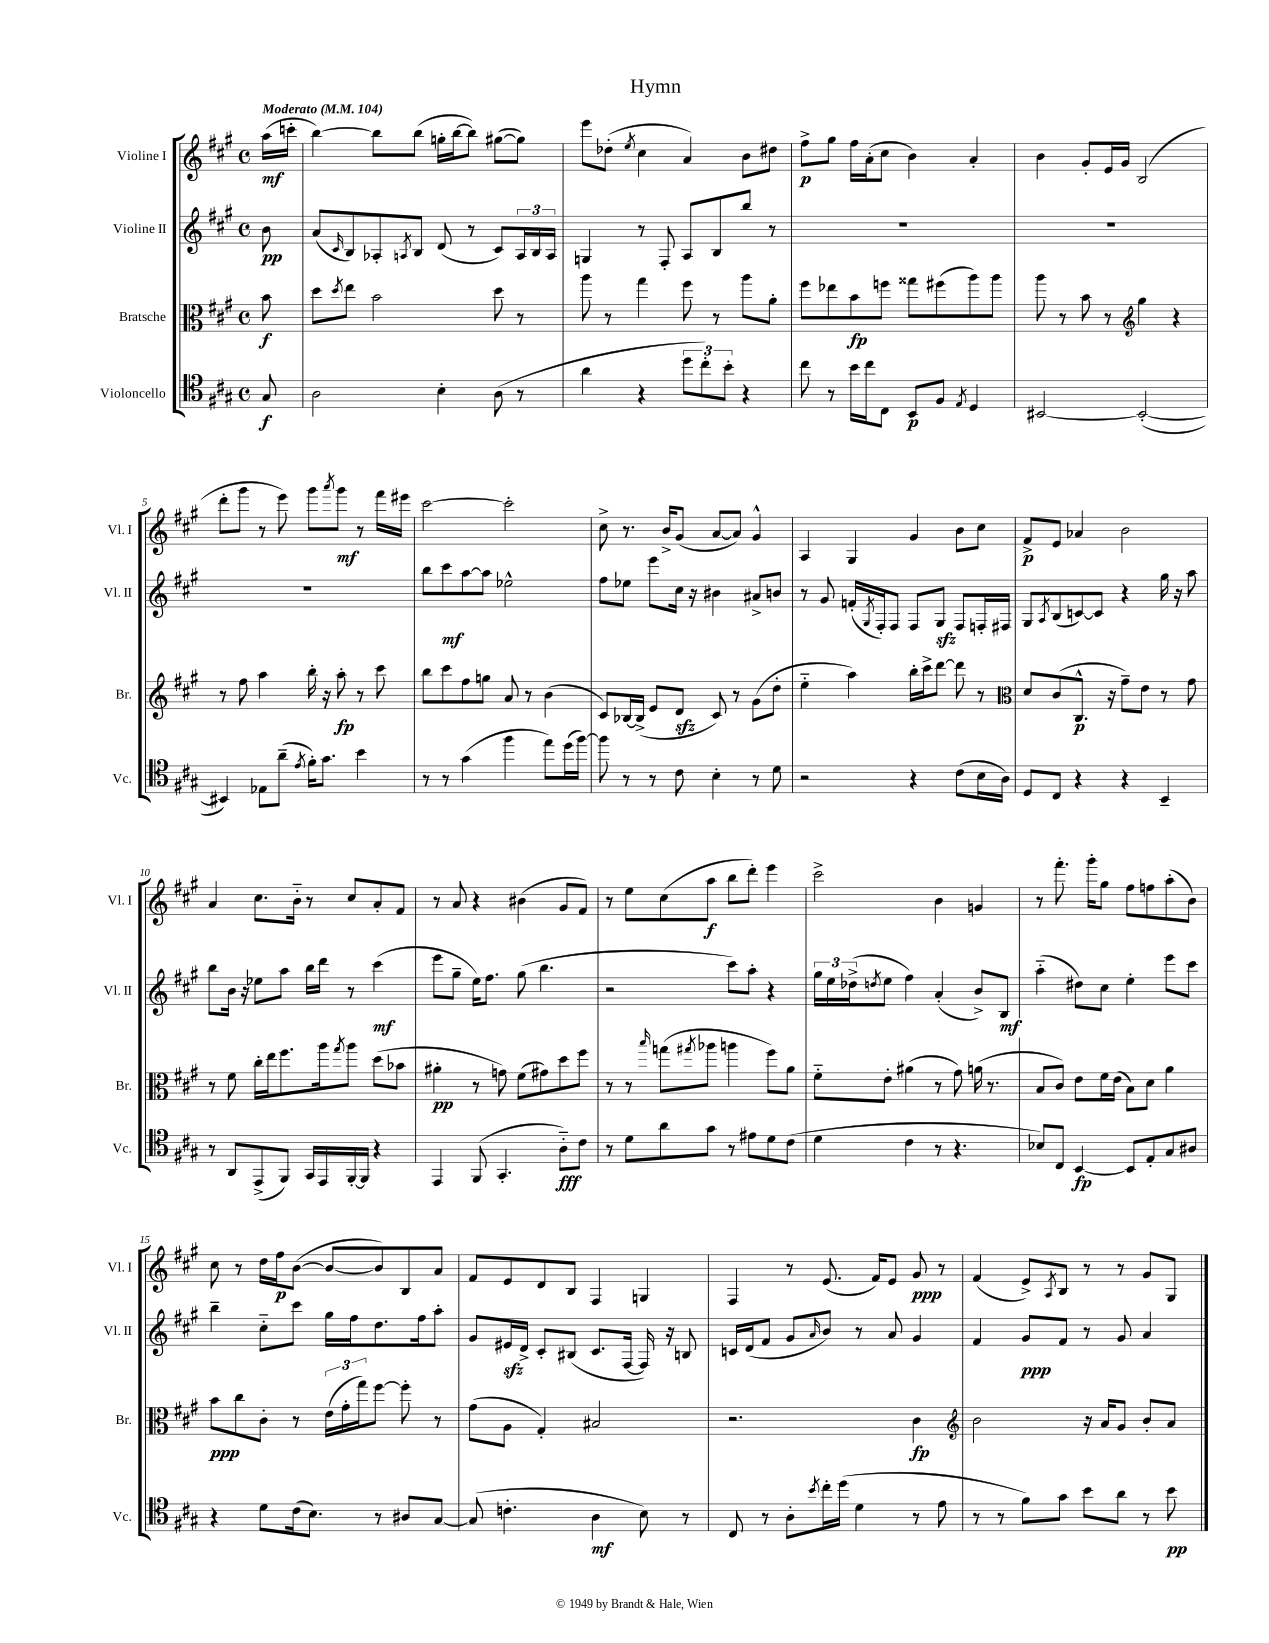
\header { title = "Hymn" }
<<
\new StaffGroup <<
\new Staff = "s0" \with { instrumentName = "Violine I" shortInstrumentName = "Vl. I" } {
    \clef treble \key a \major \defaultTimeSignature \time 4/4 \partial 8 \tempo "Moderato" 4 = 104
    a''16\mf( c'''16-. |
    b''4~) b''8 b''8( g''16-. b''16~ b''8) gis''8~( gis''8) |
    e'''8 des''8-.( \acciaccatura { e''8 } cis''4 a'4) b'8 dis''8 |
    fis''8->\p gis''8 fis''16 a'16-.( cis''8 b'4) a'4-. |
    b'4 gis'8-. e'16 gis'16 b2( |
    d'''8-. gis'''8 r8 e'''8) gis'''8 \acciaccatura { a'''8 } gis'''8\mf r8 fis'''16 eis'''16 |
    cis'''2~ cis'''2-. |
    cis''8-> r8. b'16-> gis'8( a'8~ a'8) gis'4-^ |
    a4 gis4 gis'4 b'8 cis''8 |
    fis'8->\p e'8 aes'4 b'2 |
    a'4 cis''8. b'16-_ r8 cis''8 a'8-. fis'8 |
    r8 a'8 r4 bis'4( gis'8 fis'8) |
    r8 e''8 cis''8( a''8\f b''8 d'''8-.) e'''4 |
    cis'''2-> b'4 g'4 |
    r8 fis'''8.-. gis'''16-. gis''8 fis''8 f''8 a''8-.( b'8) |
    cis''8 r8 d''16 fis''16\p b'8~( b'8~ b'8) b8 a'8 |
    fis'8 e'8 d'8 b8 fis4 g4 |
    fis4 r8 e'8.( fis'16) e'8 gis'8\ppp r8 |
    fis'4( e'8->) \acciaccatura { a8 } b8 r8 r8 gis'8 gis8 \bar "|." |
}
\new Staff = "s1" \with { instrumentName = "Violine II" shortInstrumentName = "Vl. II" } {
    \clef treble \key a \major \defaultTimeSignature \time 4/4 \partial 8
    b'8\pp |
    a'8( \grace { cis'16 } b8) aes8-. \acciaccatura { a8 } b8 d'8( r8 cis'8) \tuplet 3/2 { a16 b16 a16 } |
    g4 r8 fis8-. a8 b8 b''8 r8 |
    R1 |
    R1 |
    R1 |
    b''8 cis'''8\mf a''8~ a''8 ees''2-^ |
    fis''8 ees''8 e'''8 cis''16 r16 bis'4 ais'8-> b'8 |
    r8 gis'8 f'16-.( \acciaccatura { gis8 } fis16-.) fis8 fis8 gis8\sfz fis8 f16-. fis16 |
    gis8 \acciaccatura { a8 } b8( c'8~) c'8 r4 gis''16 r16 a''8 |
    b''8 b'16 r16 ees''8 a''8 b''16 d'''16 r8 cis'''4\mf( |
    e'''8 gis''8-- e''16) fis''8. gis''8( b''4. |
    r2 cis'''8) a''8-. r4 |
    \tuplet 3/2 { gis''16 e''16 des''16->( } \acciaccatura { d''8 } e''8 fis''4) a'4-.( b'8->) b8\mf |
    a''4-_( dis''8) cis''8 e''4-. e'''8 cis'''8 |
    b''4-- cis''8-_ cis'''8 gis''16 fis''16 d''8. fis''16 a''8-. |
    gis'8 eis'16\sfz d'16-> cis'8-. bis8( cis'8. fis16~ fis16) r16 b8 |
    c'16 d'16( fis'8 gis'8 \grace { a'16 } b'8) r8 a'8 gis'4 |
    fis'4 gis'8\ppp fis'8 r8 gis'8 a'4 \bar "|." |
}
\new Staff = "s2" \with { instrumentName = "Bratsche" shortInstrumentName = "Br." } {
    \clef alto \key a \major \defaultTimeSignature \time 4/4 \partial 8
    b'8\f |
    d''8 \acciaccatura { d''8 } e''8 b'2 d''8 r8 |
    a''8 r8 gis''4 fis''8 r8 a''8 a'8-. |
    fis''8 ees''8 b'8\fp f''8 gisis''8 fis''8( a''8) a''8 |
    a''8 r8 b'8 r8 \clef treble gis''4 r4 |
    r8 fis''8 a''4 b''16-. r16 a''8-.\fp r8 cis'''8 |
    b''8 cis'''8 fis''8 g''8 a'8 r8 b'4( |
    cis'8) bes16~ bes16->( e'8 d'8\sfz cis'8) r8 gis'8( d''8-. |
    e''4-_ a''4) b''16-. cis'''16-> d'''8~ d'''8 r8 |
    \clef alto d'8 cis'8( cis8.-^\p r16 gis'8--) e'8 r8 gis'8 |
    r8 fis'8 cis''16-. e''16 fis''8. a''16 \acciaccatura { gis''8 } a''8 d''8( bes'8 |
    ais'4-.\pp r8 g'8) fis'8( gis'8) d''8 fis''8 |
    r8 r8 \grace { b''16 } g''8( \acciaccatura { gis''8 } aes''8 a''4 fis''8) a'8 |
    fis'8-_ e'8-. ais'4( r8 gis'8) a'16( r8. |
    b8 cis'8) e'8 fis'16 e'16( b8) d'8 a'4 |
    b'8\ppp cis''8 cis'8-. r8 \tuplet 3/2 { e'16( gis'16-. gis''16) } fis''8~ fis''8-. r8 |
    gis'8( a8 gis4-.) bis2 |
    r2. cis'4\fp |
    \clef treble b'2 r16 a'16 gis'8 b'8-. a'8 \bar "|." |
}
\new Staff = "s3" \with { instrumentName = "Violoncello" shortInstrumentName = "Vc." } {
    \clef tenor \key a \major \defaultTimeSignature \time 4/4 \partial 8
    gis8\f |
    a2 b4-. a8( r8 |
    a'4 r4 \tuplet 3/2 { d''8 cis''8-.) b'8-. } r4 |
    cis''8 r8 b'16 cis''16 cis8 b,8\p fis8 \acciaccatura { e8 } d4 |
    bis,2~ bis,2~-.( |
    bis,4) ees8 a'8--( \acciaccatura { e'8 } fis'16-.) gis'8. b'4 |
    r8 r8 gis'4( fis''4 e''8) d''16( fis''16~) |
    fis''8 r8 r8 cis'8 b4-. r8 d'8 |
    r2 r4 cis'8( b16 a16) |
    d8 cis8 r4 r4 b,4-- |
    r8 a,8 e,8->( fis,8) gis,16 e,16 fis,16~-. fis,16 r4 |
    e,4 fis,8( gis,4.-. a8-_\fff) cis'8 |
    r8 d'8 a'8 gis'8 r8 eis'8 d'8 cis'8( |
    d'4 cis'4 r8 r4. |
    bes8) cis8 b,4~\fp b,8 e8-. gis8 ais8 |
    r4 d'8 cis'16( b8.) r8 ais8 gis8~ |
    gis8( c'4.-. a4\mf b8) r8 |
    cis8 r8 a8-. \acciaccatura { b'8 } cis''16-. d''16( d'4 r8 e'8 |
    r8 r8 fis'8) gis'8 b'8 a'8 r8 b'8\pp \bar "|." |
}
>>
>>
